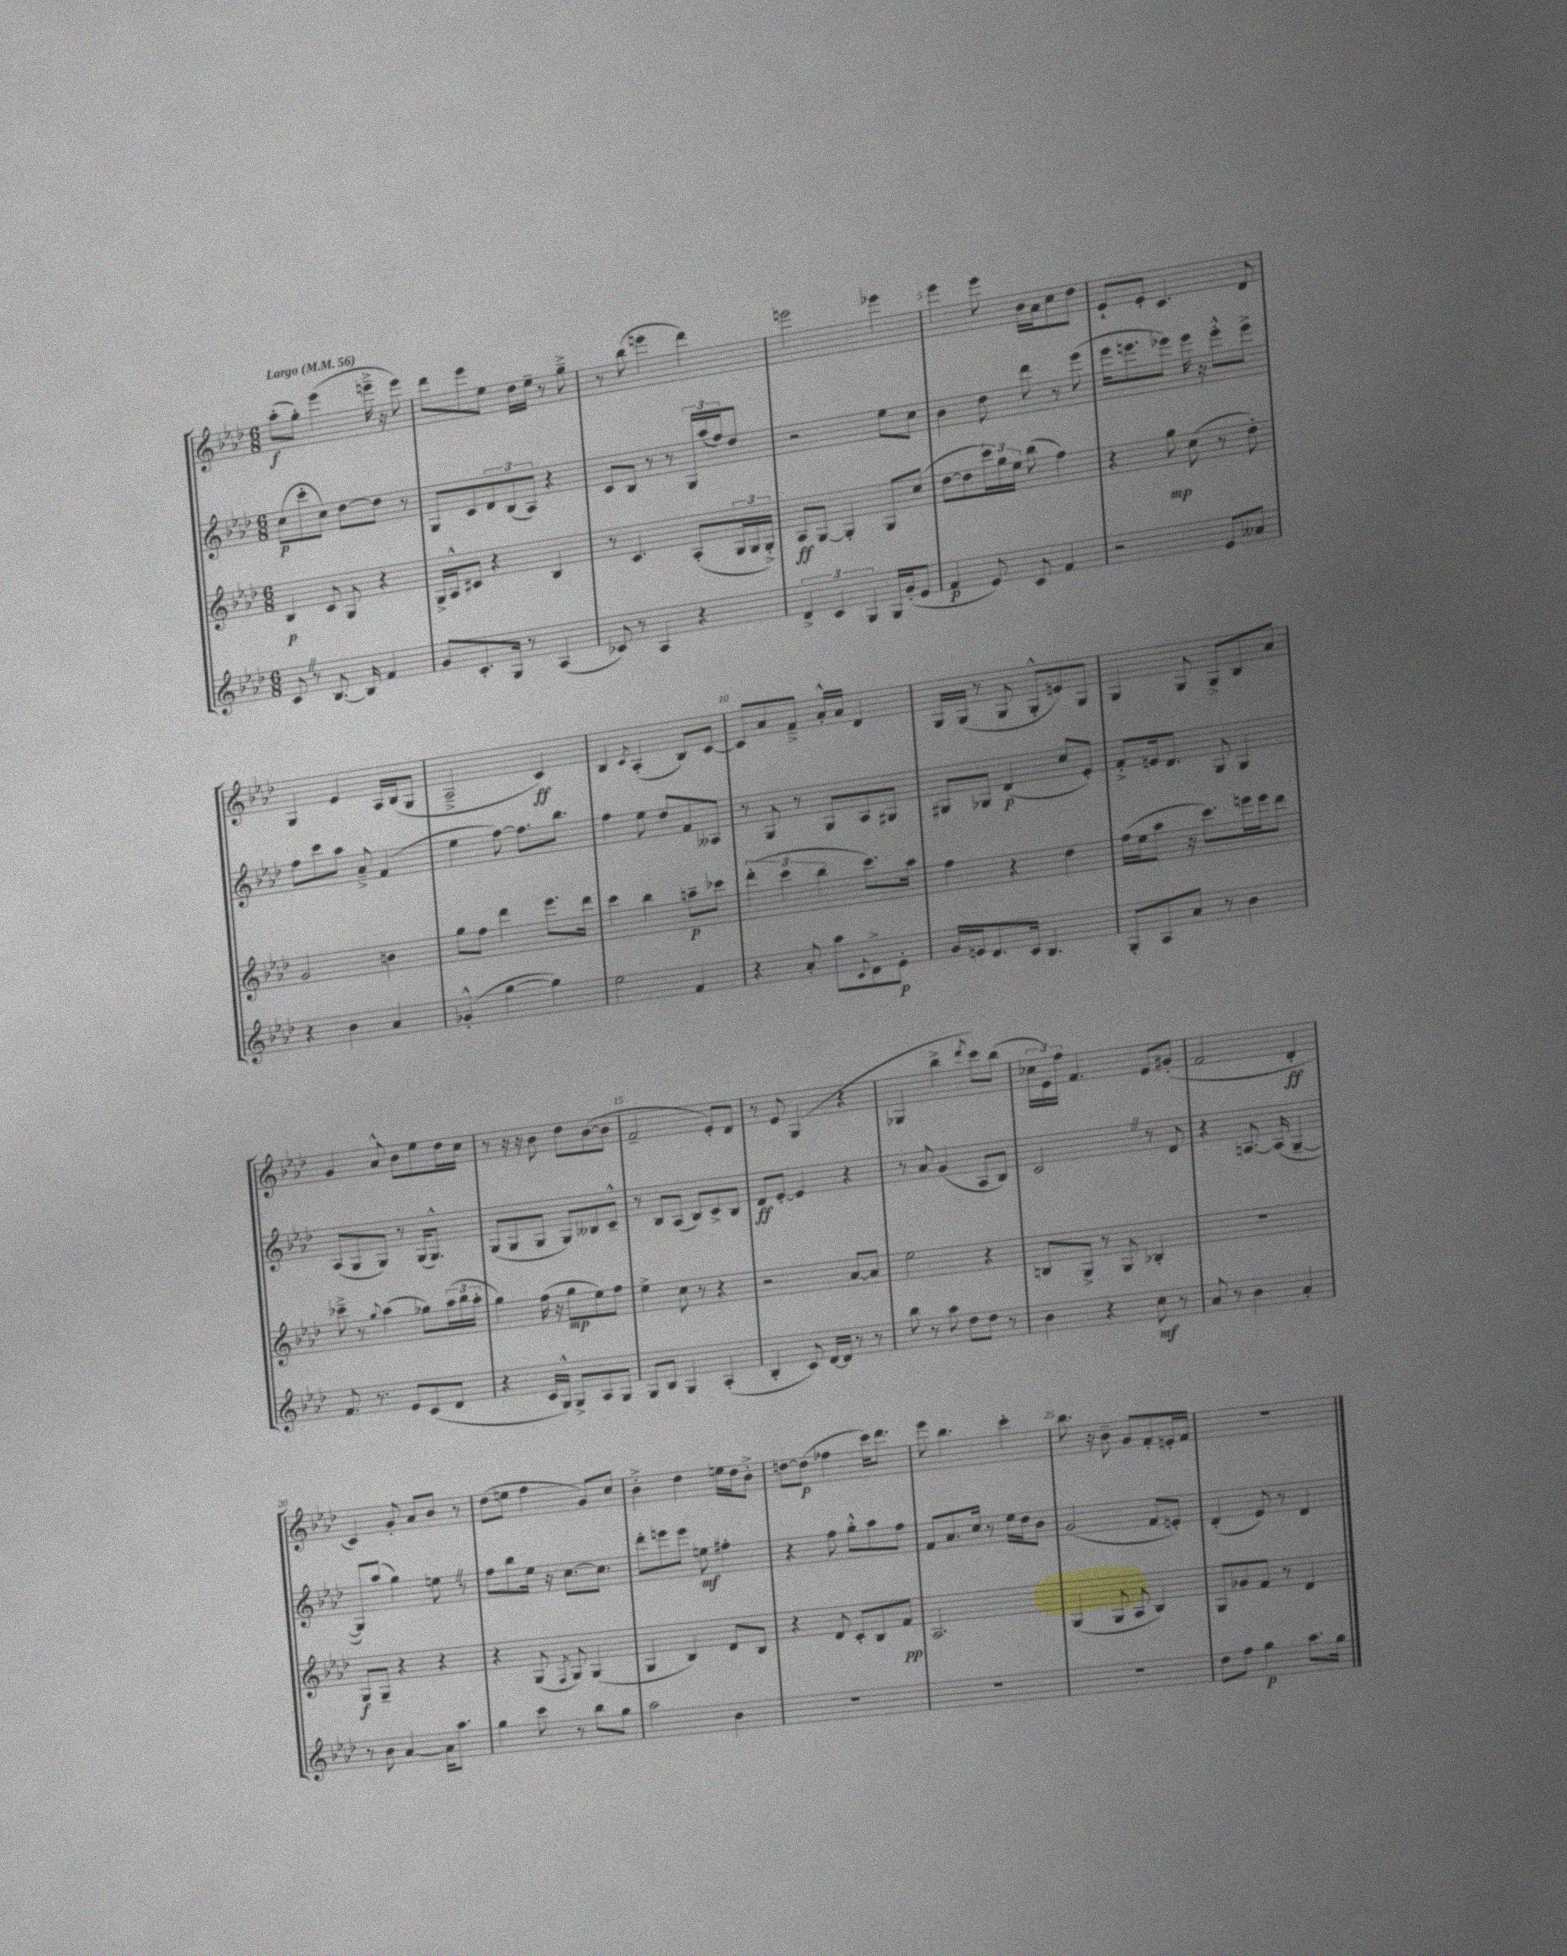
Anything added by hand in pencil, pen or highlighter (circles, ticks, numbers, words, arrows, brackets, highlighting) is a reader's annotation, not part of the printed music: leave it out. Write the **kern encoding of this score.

**kern	**dynam	**kern	**dynam	**kern	**dynam	**kern	**dynam
*part4	*part4	*part3	*part3	*part2	*part2	*part1	*part1
*staff4	*staff4	*staff3	*staff3	*staff2	*staff2	*staff1	*staff1
*clefG2	*	*clefG2	*	*clefG2	*	*clefG2	*
*k[b-e-a-d-]	*	*k[b-e-a-d-]	*	*k[b-e-a-d-]	*	*k[b-e-a-d-]	*
*M6/8	*	*M6/8	*	*M6/8	*	*M6/8	*
*MM56	*	*MM56	*	*MM56	*	*MM56	*
=1	=1	=1	=1	=1	=1	=1	=1
!	!	!	!	!	!	!LO:TX:a:B:t=Largo	!
8cZ/	.	4B-/	p	(8cc\L	p	(8aa-'\L	f
8r	.	.	.	8ccc'\	.	8gg'\J)	.
[8.B-/	.	8c/	.	8cc\J)	.	(4eee-\	.
.	.	8G/	.	[8dd-\L	.	.	.
16B-/]	.	.	.	.	.	.	.
4f/	.	4r	.	8dd-\J]	.	16eeen~^\	.
.	.	.	.	.	.	16r	.
.	.	.	.	8r	.	8eee\)	.
=2	=2	=2	=2	=2	=2	=2	=2
8g/L	.	16G^/LL	.	8G/L	.	8ddd-\L	.
.	.	16A-^^/J	.	.	.	.	.
8.c'/	.	8c#X/J	.	8c/	.	8eee-\	.
.	.	4r	.	12d-/	.	8ee-\J	.
16G/Jk	.	.	.	.	.	.	.
.	.	.	.	(12B-/	.	.	.
8r	.	.	.	.	.	16dd-\LL	.
.	.	.	.	12A-/J)	.	.	.
.	.	.	.	.	.	16ee-~\JJ	.
(4A-/	.	4B-/	.	4r	.	8r	.
.	.	.	.	.	.	8gg~^\	.
=3	=3	=3	=3	=3	=3	=3	=3
8c-X/)	.	8r	.	8c/L	.	8r	.
8r	.	4.c/	.	8B-/J	.	(8bb-\	.
4A-/	.	.	.	8r	.	4eeen\	.
.	.	.	.	8r	.	.	.
4r	.	(8A-'/L	.	24G/LL	.	4ddd-\)	.
.	.	.	.	(24aa-/	.	.	.
.	.	.	.	24ff/J)	.	.	.
.	.	24G/L	.	8dd-/J	.	.	.
.	.	24G/	.	.	.	.	.
.	.	24G'^/JJ)	.	.	.	.	.
=4	=4	=4	=4	=4	=4	=4	=4
6d-^/	.	8A-/L	ff	2r	.	2eeen\	.
.	.	[8G/J	.	.	.	.	.
6c/	.	.	.	.	.	.	.
.	.	4G'/]	.	.	.	.	.
6G/	.	.	.	.	.	.	.
16G/LL	.	8G/L	.	8ee-\L	.	4eee-X\	.
(16g'/J	.	.	.	.	.	.	.
8e-/J	.	(8cc/J	.	8cc\J	.	.	.
=5	=5	=5	=5	=5	=5	=5	=5
4f/	p	[8dd-\L	.	4b-\	.	4eee-\	.
.	.	8dd-\]	.	.	.	.	.
8e-/)	.	24ccc\L)	.	8dd-\	.	8eee-\	.
.	.	24gg\	.	.	.	.	.
.	.	24ee-\JJ	.	.	.	.	.
8c/	.	(8bb-\	.	8ddd-\	.	16b-\LL	.
.	.	.	.	.	.	16a-\J	.
4f/	.	4ff\)	.	8r	.	8cc\	.
.	.	.	.	(8eee-\	.	8dd-\J	.
=6	=6	=6	=6	=6	=6	=6	=6
2r	.	4r	.	16eee-\KL	.	8e-`/L	.
.	.	.	.	8.eeen\	.	.	.
.	.	.	.	.	.	8e-'/J	.
.	.	8gg\	mp	8eee-X\J)	.	4.c/	.
.	.	(8cc\	.	16eee-\	.	.	.
.	.	.	.	16r	.	.	.
8e-/L	.	8r	.	8eee-'^^\L	.	.	.
8a--X/J	.	8dd-'\)	.	8eee-^\J	.	8d-/	.
!!LO:LB:g=z
=7	=7	=7	=7	=7	=7	=7	=7
4r	.	2g/	.	8ff\L	.	4G/	.
.	.	.	.	8ccc\	.	.	.
4b-\	.	.	.	8aa-\J	.	4e-/	.
.	.	.	.	8a-~^/	.	.	.
4a-/	.	4bn\	.	(4f/	.	16A-/LL	.
.	.	.	.	.	.	(16B-/J	.
.	.	.	.	.	.	8G/J	.
=8	=8	=8	=8	=8	=8	=8	=8
(4g-X'^^/	.	8gg\L	.	4ee-\	.	2A-~^/	.
.	.	8ff\J	.	.	.	.	.
[4gg\	.	4ddd-\	.	[8ff\)	.	.	.
.	.	.	.	8.ff\L]	.	.	.
4gg\])	.	8.eee-\L	.	.	.	4c/)	ff
.	.	.	.	8.bb-\J	.	.	.
.	.	16ddd-\Jk	.	.	.	.	.
=9	=9	=9	=9	=9	=9	=9	=9
2ee-\	.	4ccc\	.	4ff\	.	4B-/	.
.	.	.	.	.	.	8qc/	.
.	.	4bb-\	.	8ee-\	.	(4A-'/	.
.	.	.	.	8dd-/L	.	.	.
4f/	.	8aan~\L	p	8f/	.	8B-/L)	.
.	.	8ccc-X\J	.	8A--X/J	.	[8c/J	.
=10	=10	=10	=10	=10	=10	=10	=10
4r	.	(6ddd-'\	.	8r	.	8c/L]	.
.	.	.	.	8G/	.	8a-/	.
.	.	6ccc\	.	.	.	.	.
8a-'/	.	.	.	8r	.	8f~^/J	.
.	.	6bb-\	.	.	.	.	.
8aa-\L	.	.	.	8G/L	.	16a-'^^/LL	.
.	.	.	.	.	.	16a-/JJ	.
8qqc/	.	.	.	.	.	.	.
8d-^\	.	8.ccc\L)	.	8A-/	.	4d-/	.
8e-'\J	p	.	.	8G#X/J	.	.	.
.	.	16aa-\Jk	.	.	.	.	.
=11	=11	=11	=11	=11	=11	=11	=11
16g/LL	.	4ff\	.	8G#X/L	.	16G/LL	.
16en/J	.	.	.	.	.	(16G/JJ	.
8.d-/	.	.	.	8G-X/J	.	8r	.
.	.	4r	.	(4d-/	p	8G/	.
16c/Jk	.	.	.	.	.	.	.
4.B-/	.	.	.	.	.	8G'^^/L	.
.	.	4dd-\	.	8cc/L	.	8en/)	.
.	.	.	.	8e-'/J)	.	8G/J	.
=12	=12	=12	=12	=12	=12	=12	=12
8G'/L	.	(16ff\LL	.	8f'^/L	.	4G/	.
.	.	16ee-\J	.	.	.	.	.
8A-/	.	8aa-\J	.	16en/k	.	.	.
.	.	.	.	8.d-/J	.	.	.
8a-/J	.	16r	.	.	.	8G/	.
.	.	8.ccc\L)	.	.	.	.	.
8r	.	.	.	8G/	.	8G^/L	.
4b-\	.	16eeen\L	.	4G/	.	8B-/	.
.	.	16eee\J	.	.	.	.	.
.	.	8ddd-\J	.	.	.	8a-/J	.
!!LO:LB:g=z
=13	=13	=13	=13	=13	=13	=13	=13
8.f/	.	8ccc-X~^\	.	(8A-/L	.	4g/	.
.	.	8r	.	8G/	.	.	.
8.r	.	.	.	.	.	.	.
.	.	8qqgg/	.	.	.	.	.
.	.	(4aa-\	.	8G/J)	.	8a-^^/	.
8e-/L	.	.	.	8r	.	8b-\L	.
(8c/	.	8gg-X\L)	.	(16G/KL	.	8ee-\	.
.	.	.	.	8.G^^/J)	.	.	.
8d-/J	.	(24aa-\L	.	.	.	16dd-\L	.
.	.	24bb-\	.	.	.	.	.
.	.	.	.	.	.	16cc\JJ	.
.	.	24aa-'\JJ	.	.	.	.	.
=14	=14	=14	=14	=14	=14	=14	=14
4r	.	4gg\)	.	(8G/L	.	8r	.
.	.	.	.	8G/	.	16r	.
.	.	.	.	.	.	16r	.
16c/LL	.	(16ff\	.	8G/J	.	8b-\	.
16G^^/JJ)	.	16r	.	.	.	.	.
8G^/L	.	8gg\L	mp	8G/L)	.	8dd-\L	.
8A-/	.	8ee-\)	.	8B--X/	.	([8b-\	.
8G/J	.	8ff\J	.	8c~^^/J	.	8b-\J]	.
=15	=15	=15	=15	=15	=15	=15	=15
8G/L	.	4ee-^\	.	8r	.	2f~/	.
8B-/J	.	.	.	8B-/L	.	.	.
4G/	.	8cc\	.	(8A-/J	.	.	.
.	.	8r	.	8B-/L)	.	.	.
(4A-'/	.	4r	.	8c^/	.	8e-'/L)	.
.	.	.	.	8B-/J	.	8d-/J	.
=16	=16	=16	=16	=16	=16	=16	=16
4B-'/	.	2r	.	8d-/L	ff	8r	.
.	.	.	.	[8e-'/J	.	8e-/	.
8c/)	.	.	.	4e-/]	.	(4G/	.
[16d-/LL	.	.	.	.	.	.	.
16d-/JJ]	.	.	.	.	.	.	.
8r	.	[8a-/L	.	4r	.	4r	.
8r	.	8a-/J]	.	.	.	.	.
=17	=17	=17	=17	=17	=17	=17	=17
8bb-\	.	2ee-\	.	8r	.	4G-X/	.
8r	.	.	.	8a-/	.	.	.
8aa-\	.	.	.	(4g/	.	4bb-^\	.
8dd-\L	.	.	.	.	.	.	.
.	.	.	.	.	.	8qddd-/	.
8dd-\J	.	4r	.	8A-/L	.	8ccc\L)	.
8r	.	.	.	8B-/J)	.	(8bb-\J	.
=18	=18	=18	=18	=18	=18	=18	=18
4b-\	.	8Bn/L	.	2cZ/	.	24cc-X\LL	.
.	.	.	.	.	.	24e-\)	.
.	.	.	.	.	.	24ff\JJ	.
.	.	8G^/J	.	.	.	4.f/	.
4r	.	8r	.	.	.	.	.
.	.	8G/	.	.	.	.	.
8cc\	mf	4B-X'/	.	8r	.	8e-/L	.
8r	.	.	.	8d-/	.	(8g#X'/J	.
=19	=19	=19	=19	=19	=19	=19	=19
8a-/	.	2.r	.	4r	.	2f/	.
8r	.	.	.	.	.	.	.
4b-\	.	.	.	[8.An/	.	.	.
.	.	.	.	(16A/]	.	.	.
4a-'/	.	.	.	[4G~/	.	4d-'/	ff
!!LO:LB:g=z
=20	=20	=20	=20	=20	=20	=20	=20
8r	.	8G/L	f	8G/L])	.	4c/)	.
8b-\	.	8G~/J	.	(8aa-/J	.	.	.
[4a-/	.	4r	.	4gg\)	.	8g'/	.
.	.	.	.	.	.	8a-/L	.
16a-\KL]	.	4r	.	8eenZ\	.	8b-/J	.
8.aa-\J	.	.	.	.	.	.	.
.	.	.	.	8r	.	8r	.
=21	=21	=21	=21	=21	=21	=21	=21
4gg\	.	4r	.	8ff\L	.	(8dd-\L	.
.	.	.	.	8bb-\	.	8een\J	.
8ccc\	.	(8G/	.	16ee-\Jk	.	4ff\	.
.	.	.	.	16r	.	.	.
.	.	8qF/	.	.	.	.	.
8r	.	8G/)	.	[8.cc\L	.	.	.
8bb-\L	.	(4G/	.	.	.	8g/L)	.
.	.	.	.	8.cc\J]	.	.	.
8gg\J	.	.	.	.	.	8cc/J	.
=22	=22	=22	=22	=22	=22	=22	=22
2aa-\	.	4G/	.	8ddd-'\L	.	4b-'^\	.
.	.	.	.	8eeen\	.	.	.
.	.	4B-/)	.	8eee\J	.	4dd-\	.
.	.	.	.	8een\	mf	.	.
4b-\	.	8d-/L	.	4ff#X'\	.	16een\LL	.
.	.	.	.	.	.	16dd-\J	.
.	.	8B-/J	.	.	.	8b-'^\J	.
=23	=23	=23	=23	=23	=23	=23	=23
2.r	.	4r	.	4r	.	[8ddn\L	.
.	.	.	.	.	.	(8dd\J]	p
.	.	8d-/	.	8ff\	.	4ff-X\	.
.	.	8c'/L	.	8gg'^^\L	.	.	.
.	.	8B-/	.	8aa-\	.	16ccc\KL)	.
.	.	.	.	.	.	8.ddd-\J	.
.	.	8f/J	pp	8ff\J	.	.	.
=24	=24	=24	=24	=24	=24	=24	=24
2.r	.	2.A-/	.	8f/L	.	8eee-\	.
.	.	.	.	8.a-/	.	4.bb-\	.
.	.	.	.	16cc/Jk	.	.	.
.	.	.	.	8r	.	.	.
.	.	.	.	16ee-\LL	.	4ccc'\	.
.	.	.	.	16dd-\J	.	.	.
.	.	.	.	8b-\J	.	.	.
=25	=25	=25	=25	=25	=25	=25	=25
2.r	.	(4G/	.	(2g/	.	8.bb-\	.
.	.	.	.	.	.	16r	.
.	.	8G/	.	.	.	8b-~\	.
.	.	8A-/	.	.	.	8g/L	.
.	.	4B-/)	.	8f/L	.	8f'/	.
.	.	.	.	8en'/J)	.	16en'/L	.
.	.	.	.	.	.	16f/JJ	.
=26	=26	=26	=26	=26	=26	=26	=26
8dd-\L	.	8G/L	.	(4d-'/	.	2.r	.
8ff\J	.	8g-X/	.	.	.	.	.
4gg\	p	8f/J	.	8e-/)	.	.	.
.	.	8r	.	8r	.	.	.
8.aa-\L	.	4d-/	.	4d-/	.	.	.
16gg\Jk	.	.	.	.	.	.	.
==	==	==	==	==	==	==	==
*-	*-	*-	*-	*-	*-	*-	*-
